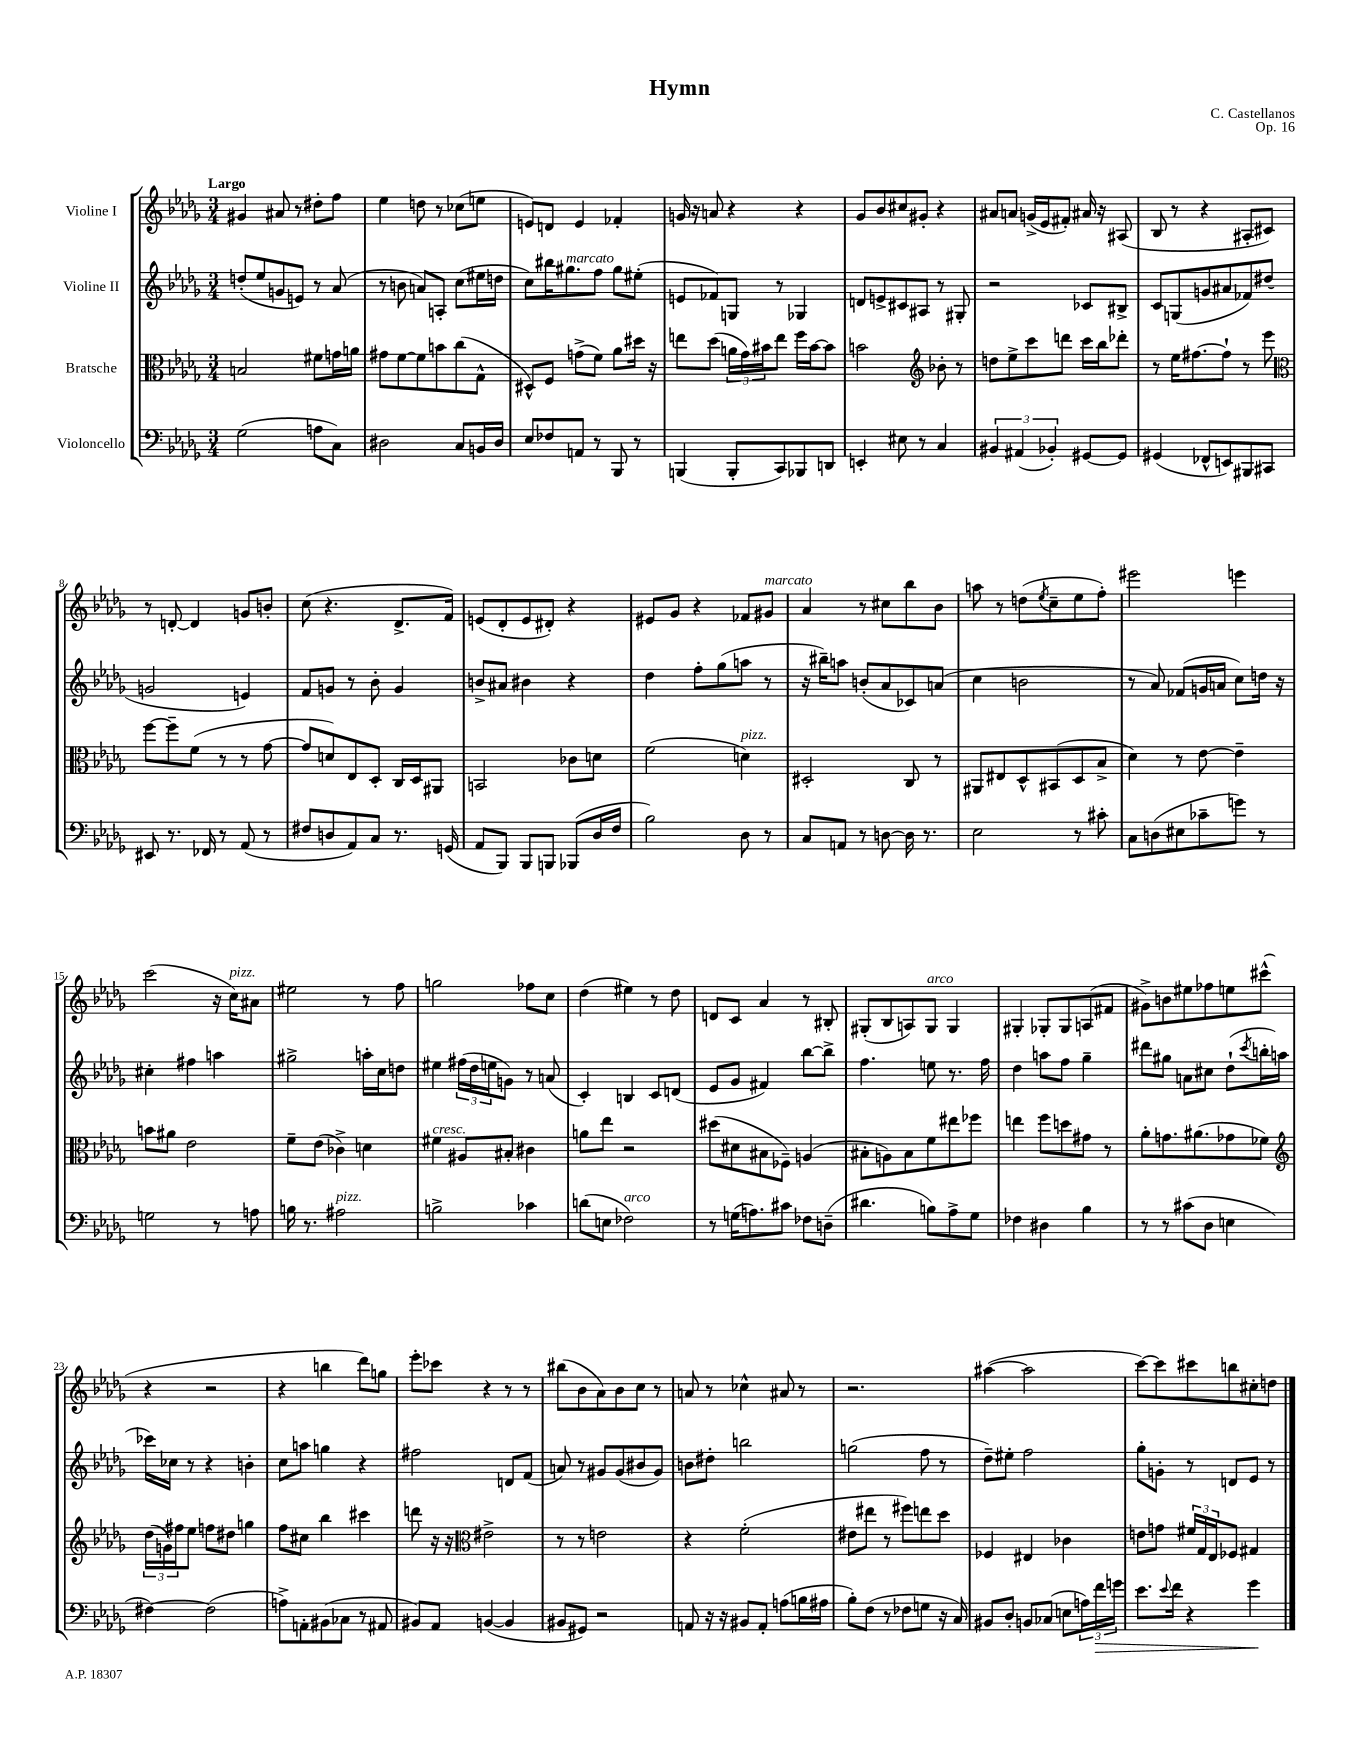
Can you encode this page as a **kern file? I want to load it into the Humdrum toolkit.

**kern	**kern	**kern	**kern
*staff4	*staff3	*staff2	*staff1
*clefF4	*clefC3	*clefG2	*clefG2
*k[b-e-a-d-g-]	*k[b-e-a-d-g-]	*k[b-e-a-d-g-]	*k[b-e-a-d-g-]
*M3/4	*M3/4	*M3/4	*M3/4
(2G-\	2B/	(8dd'/L	4g#/
.	.	8ee-/	.
.	.	8g/	8a#/
.	.	8e/J)	8r
8A\L	8f#\L	8r	8dd#'\L
8C\J)	16g\L	(8a-/	8ff\J
.	16a\JJ	.	.
=	=	=	=
2D#\	8g#\L	8r	4ee-\
.	[8f\	8b\	.
.	8f\]	8a/L)	8dd\
.	8b\	8A'/J	8r
8C/L	(8cc\	(8cc\L	(8cc-\L
16BB/L	8G-^^\J	16ee#\L	8ee\J
16D#/JJ	.	16dd\JJ	.
=	=	=	=
8E-/L	8D#^^/L)	8cc\L)	8e/L)
8F-/	8F/J	16bb#\K	8d/J
.	.	8.gg#\	.
8AA/J	(8g^\L	.	4e/
8r	8f\J)	8ff\J	.
8BBB-/	8a-\L	8gg#\L	4f-'/
8r	16dd#\Jk	(8ee#'\J	.
.	16r	.	.
=	=	=	=
(4BBB/	8ee\L	8e/L	16g/
.	.	.	16r
.	(8dd-\J	8f-/)	8a/
8BBB'/L	24a\LL	8G/J	4r
.	24g-\)	.	.
.	24b#\J	.	.
8CC/)	8ee\J	8r	.
8BBB-/	16ff\LL	4G-/	4r
.	[16b#\J	.	.
8DD/J	8b#\]J	.	.
=	=	=	=
4EE'/	2b\	8d/L	8g-/L
.	.	8e^/	8b-/
8E#\	.	8c#/	8cc#/
8r	.	8A#/J	8g#'/J
*	*clefG2	*	*
4C/	8b-'\	8r	4r
.	8r	8G#'/	.
=	=	=	=
6BB#/	8dd\L	2r	8a#/L
.	8ee-^\	.	8a/J
(6AA#/	.	.	.
.	8ccc\	.	(16g^/LL
.	.	.	16e-/J
6BB-'/)	.	.	.
.	8ddd\J	.	8f#'/J)
[8GG#/L	16ccc\LL	8c-/L	16a#/
.	16bb-\J	.	16r
8GG#/]J	8ddd-'\J	8B#^/J	(8A#/
=	=	=	=
(4GG#/	8r	8c/L	8B-/
.	16ee-\LK	(8G/	8r
.	[8.ff#\	.	.
8FF-^^/L	.	8g/	4r
8EE/)	8ff#`\]J	8a#/	.
8BBB#/	8r	8f-/)	8A#'/L
8CC#/J	8eee-\	(8dd#/J	8c#/J)
=	=	=	=
*	*clefC3	*	*
8EE#/	[8ff\L	2g/	8r
8.r	8ff~\]	.	[8d'/
.	(8f\J	.	4d/]
16FF-/	.	.	.
8r	8r	.	.
(8AA-/	8r	4e/)	8g/L
8r	[8g-\	.	8b'/J
=	=	=	=
8F#/L	8g-/]L	8f/L	(8cc\
8D/	8d/)	8g/J	4.r
8AA-/)	8E-/	8r	.
8C/J	8D-'/J	8b-'\	.
8.r	16C/LL	4g/	8.d-^/L
.	16D-/J	.	.
.	8AA#/J	.	.
(16GG/	.	.	16f/Jk)
=	=	=	=
8AA-/L	2BB/	8b^/L	(8e/L
8BBB-/J)	.	8a#/J	8d-'/
8BBB-/L	.	4b#\	8e/
8BBB/J	.	.	8d#'/J)
(8BBB-/L	8c-\L	4r	4r
16D-/L	8d\J	.	.
16F/JJ	.	.	.
=	=	=	=
2B-\)	(2f\	4dd-\	8e#/L
.	.	.	8g-/J
.	.	8ff'\L	4r
.	.	(8gg-\	.
8D-\	4d\)	8aa\J	8f-/L
8r	.	8r	8g#/J
=	=	=	=
8C/L	2D#'/	16r	4a-/
.	.	16bb#~\LK)	.
8AA/J	.	8aa\J	.
8r	.	(8b'/L	8r
[8D\	.	8a-/	8cc#\L
16D\]	8C/	8c-/)	8bb-\
8.r	.	.	.
.	8r	(8a/J	8b-\J
=	=	=	=
2E-\	8AA#/L	4cc\	8aa\
.	8E#/	.	8r
.	8D-^^/	2b\	(8dd\L
.	.	.	8qee-/
.	(8BB#/	.	8cc~\
8r	8D-/	.	8ee-\
8c#'\	8B-^/J	.	8ff'\J)
=	=	=	=
8C\L	4d-\)	8r	2eee#\
(8D\	.	8a-/)	.
8E#\	8r	(8f-/L	.
8c-~\	[8e-\	16g/L	.
.	.	16a/JJ	.
8g\J)	4e-~\]	8cc\L)	4eee\
8r	.	16dd\Jk	.
.	.	16r	.
=	=	=	=
2G\	8b\L	4cc#'\	(2ccc\
.	8a#\J	.	.
.	2e-\	4ff#\	.
8r	.	4aa\	16r
.	.	.	16cc\LK)
8A\	.	.	8a#\J
=	=	=	=
16B\	8f~\L	2gg#^\	2ee#\
8.r	.	.	.
.	(8e-\J	.	.
2A#\	4c-^\)	.	.
.	4d\	16aa'\LL	8r
.	.	16cc\J	.
.	.	8dd\J	8ff\
=	=	=	=
2B^\	4f#\	4ee#\	2gg\
.	8A#/L	(24ff#\LL	.
.	.	24dd-\	.
.	.	24ee\J	.
.	8B#'/J	8g\J)	.
4c-\	4c#\	8r	8ff-\L
.	.	(8a/	8cc\J
=	=	=	=
(8d\L	8a\L	4c'/)	(4dd-\
8E\J	8ee-\J	.	.
2F-\)	2r	4B/	4ee#\)
.	.	8c/L	8r
.	.	(8d/J	8dd-\
=	=	=	=
8r	(8dd#\L	8e-/L	8d/L
(16G\LK	8d#\	8g-/J	8c/J
8.A\)	.	.	.
.	8B#\	4f#/)	4a-/
8c#\J	8F-~\J)	.	.
8F-\L	(4A/	[8bb-\L	8r
(8D~\J	.	8bb-^\]J	8B#'/
=	=	=	=
4.d#\	8B#'\L	4.ff\	(8G#'/L
.	8A\)	.	8B-/
.	8B#\	.	8A/)
8B\L)	8f\	8ee\	8G#/J
8A-^\	8ee#\	8.r	4G#/
8G-\J	8ff-\J	.	.
.	.	16ff\	.
=	=	=	=
4F-\	4ee\	4dd-\	4G#'/
4D#\	8ff\L	8aa\L	8G-'/L
.	8dd\	8ff\J	8G-/
4B-\	8g#\J	4gg-~\	(8A/
.	8r	.	8f#/J
=	=	=	=
8r	8a-'\L	8ddd#\L	8g#^\L)
8r	8.g\	8gg#\J	8b\
(8c#\L	.	8a\L	8ee#\
.	(8.a#\	.	.
8D-\J	.	8cc#\J	8ff-\
4E\	8g-\	(8dd-`\L	8ee\
.	.	8qccc/	.
.	8f-\J)	16bb'\L	(8ccc#^^\J
.	.	16aa\JJ	.
=	=	=	=
*	*clefG2	*	*
[4F#\)	(24dd-\LL	16ccc-\LL)	4r
.	24g\)	.	.
.	.	16cc-\JJ	.
.	24ff#\J	.	.
.	8ee-\J	8r	.
(2F#\]	8ff\L	4r	2r
.	8dd#\J	.	.
.	4gg\	4b'\	.
=	=	=	=
8A^\L)	8ff\L	8cc\L	4r
8AA'\	8cc#\J	8aa\J	.
(8BB#\	4bb-\	4gg\	4bb\
8C-\J	.	.	.
8r	4ccc#\	4r	8ddd-\L)
8AA#/	.	.	8gg\J
=	=	=	=
8BB#/L)	8ddd\	2ff#\	8eee-'\L
8AA-/J	16r	.	8ccc-\J
.	16r	.	.
*	*clefC3	*	*
([4BB/	2e#^\	.	4r
4BB/]	.	8d/L	8r
.	.	(8f/J	8r
=	=	=	=
8BB#/L	8r	8a/)	(8bb#\L
8GG#/J)	8r	8r	8b-\
2r	2e\	8g#/L	8a-\)
.	.	(8g#/	8b-\
.	.	8b#/	8cc\J
.	.	8g#/J)	8r
=	=	=	=
8AA/	4r	8b\L	8a/
16r	.	8dd#'\J	8r
16r	.	.	.
8BB#/L	(2f'\	2bb\	4cc-^^\
8AA'/J	.	.	.
(8A\L	.	.	8a#/
16B\L	.	.	8r
16A#\JJ	.	.	.
=	=	=	=
8B-'\L)	8e#\L	(2gg\	2.r
(8F\J	8ee#\J	.	.
8r	8r	.	.
8F-\L	8ff#\L)	.	.
8G\J	8ee\	8ff\	.
16r	8dd-\J	8r	.
16C/)	.	.	.
=	=	=	=
8BB#/L	4F-/	8dd-~\L)	([4aa#\
8D-'/J	.	8ee#'\J	.
8BB/L	4E#/	2ff\	2aa#\]
(8C-/J	.	.	.
8E\L	4c-\	.	.
24A\L)	.	.	.
24f\	.	.	.
24g\JJ	.	.	.
=	=	=	=
8.e-\L	8e\L	8gg-'\L	[8ccc\L)
.	8g\J	8g'\J	8ccc\]
8qqe-/	.	.	.
16f\Jk	.	.	.
4r	24f#/LL	8r	8ccc#\
.	24G-/	.	.
.	24E-/J	.	.
.	8F-/J	8d/L	8bb\
4g-\	4G#/	8e-/J	8cc#'\
.	.	8r	8dd\J
==	==	==	==
*-	*-	*-	*-
